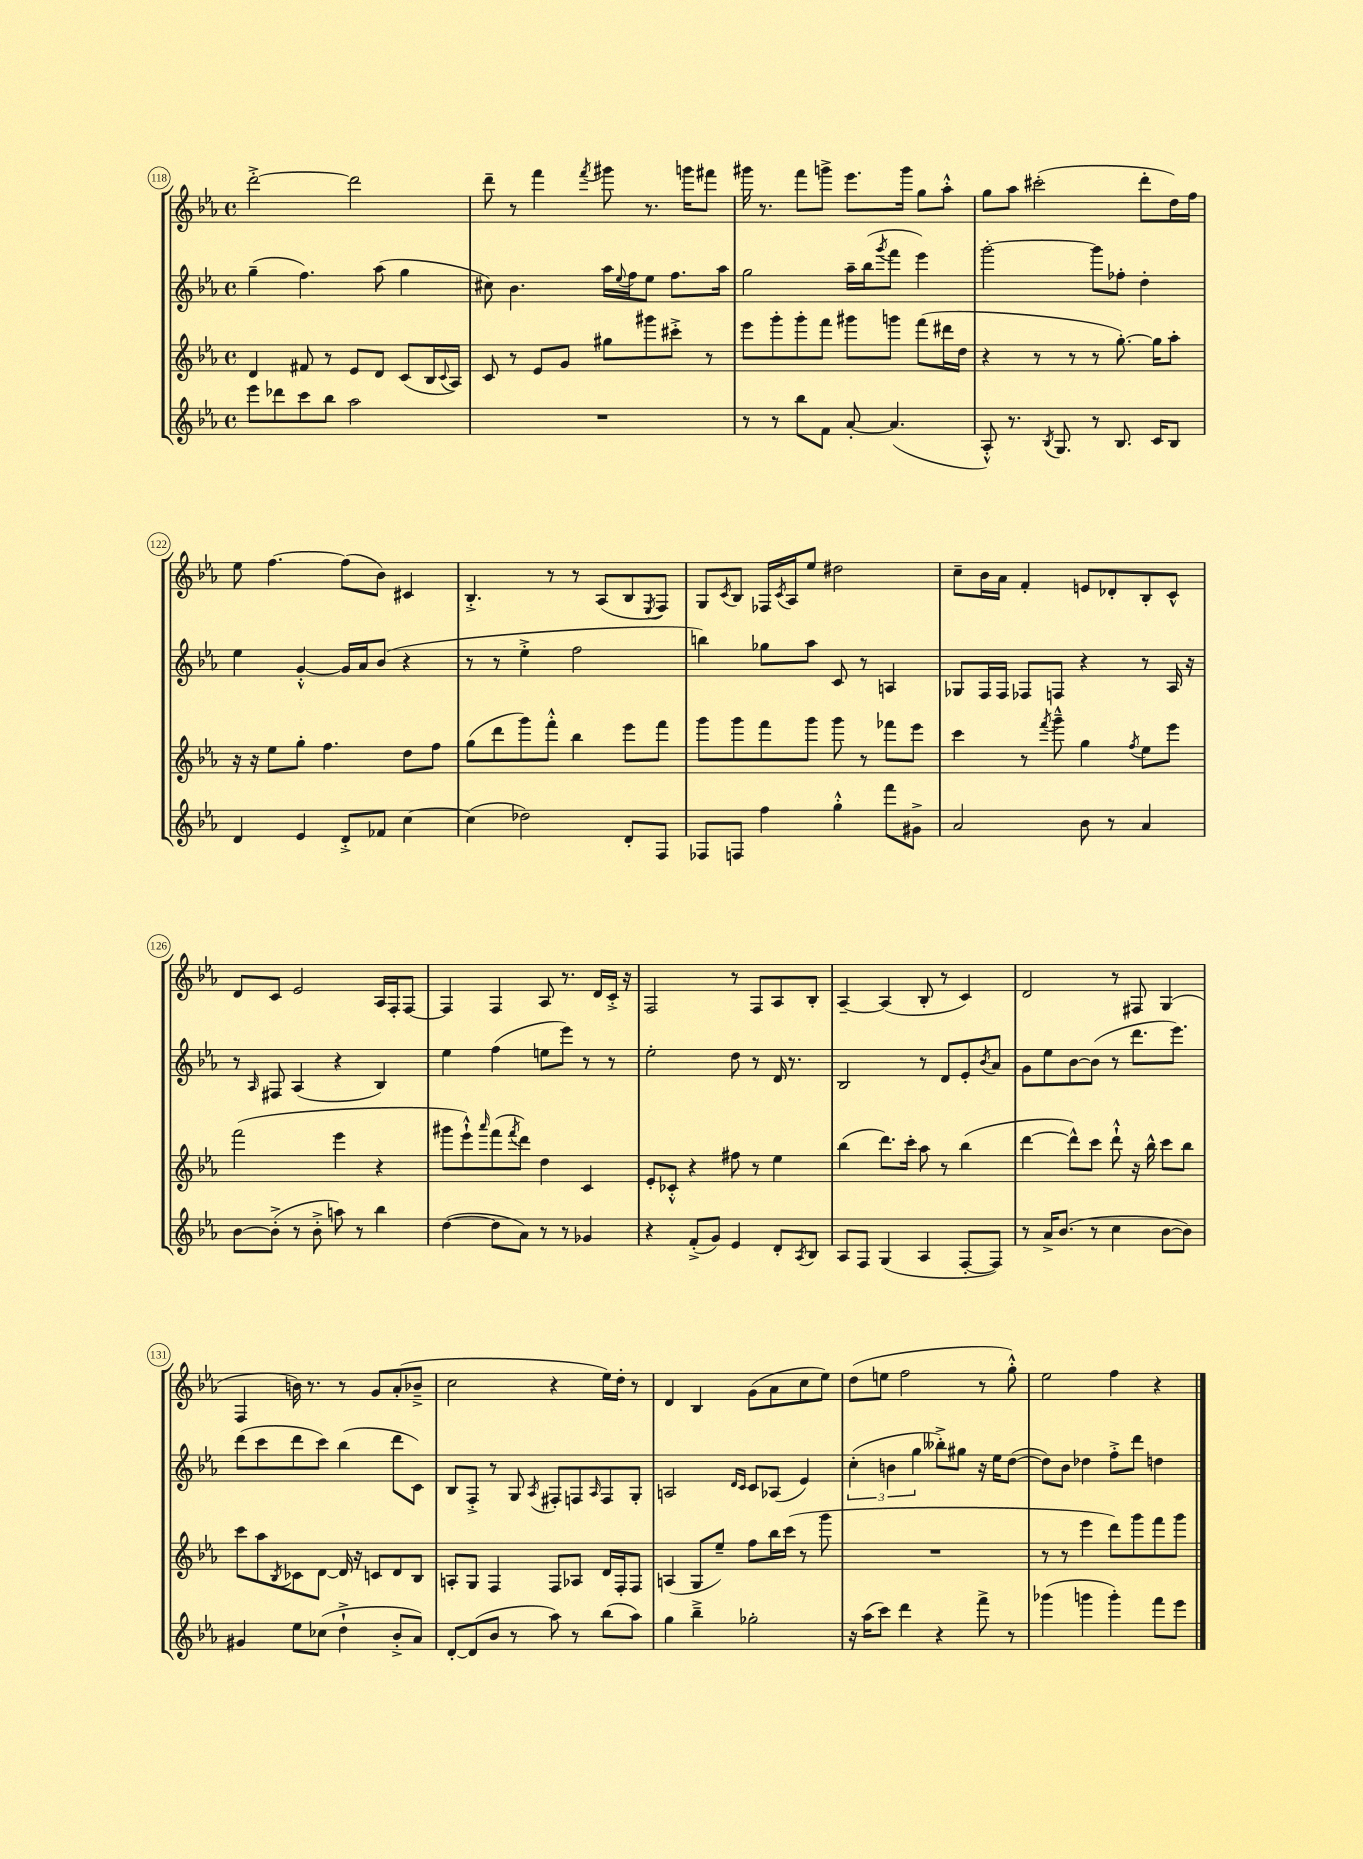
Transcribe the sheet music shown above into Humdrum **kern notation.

**kern	**kern	**kern	**kern
*staff4	*staff3	*staff2	*staff1
*clefG2	*clefG2	*clefG2	*clefG2
*k[b-e-a-]	*k[b-e-a-]	*k[b-e-a-]	*k[b-e-a-]
*M4/4	*M4/4	*M4/4	*M4/4
*met(c)	*met(c)	*met(c)	*met(c)
8eee-\L	4d/	(4gg~\	[2ddd'^\
8ddd-\	.	.	.
8ccc\	8f#/	4.ff\)	.
8bb-\J	8r	.	.
2aa-\	8e-/L	.	2ddd\]
.	8d/J	(8aa-\	.
.	(8c/L	4gg\	.
.	16B-/L	.	.
.	8qqc/	.	.
.	16A-/JJ)	.	.
=	=	=	=
1r	8c/	8cc#\)	8ddd~\
.	8r	4.b-\	8r
.	8e-/L	.	4fff\
.	8g/J	.	.
.	.	.	8qfff/
.	8gg#\L	16aa-\LL	8ggg#\
.	.	8qqee-/	.
.	.	16ff\J	.
.	8ggg#\	8ee-\J	8.r
.	8ccc#'^\J	8.ff\L	.
.	.	.	16ggg\LK
.	8r	.	8fff#\J
.	.	16aa-\Jk	.
=	=	=	=
8r	8eee-\L	2gg\	16ggg#\
.	.	.	8.r
8r	8ggg'\	.	.
8bb-\L	8ggg'\	.	8fff\L
8f\J	8fff\J	.	8ggg^\J
[8a-'/	8ggg#\L	16aa-~\LL	8.eee-\L
.	.	(16bb-\J	.
.	.	8qggg/	.
(4.a-/]	8ggg\J	8fff\J	.
.	.	.	16ggg\Jk
.	(8fff\L	4eee-\)	8gg\L
.	16ddd#\L	.	8aa-'^^\J
.	16dd\JJ	.	.
=	=	=	=
8A-'^^/)	4r	[2ggg'\	8gg\L
8.r	.	.	8aa-\J
.	8r	.	(2ccc#'\
8qB-/	.	.	.
8.G/	.	.	.
.	8r	.	.
8r	8r	8ggg\]L	.
8.B-/	[8.gg'\)	8ff-'\J	.
.	.	4dd'\	8ddd'\L
16c/LK	16gg\]LK	.	.
8B-/J	8aa-'\J	.	16dd\L)
.	.	.	16ff\JJ
=	=	=	=
4d/	16r	4ee-\	8ee-\
.	16r	.	.
.	8ee-\L	.	[4.ff\
4e-/	8gg'\J	[4g'^^/	.
.	4.ff\	.	.
8d'^/L	.	16g/]LL	(8ff\]L
.	.	16a-/J	.
8f-/J	.	(8b-/J	8b-\J)
[4cc\	8dd\L	4r	4c#/
.	8ff\J	.	.
=	=	=	=
(4cc\]	(8gg\L	8r	4.B-'^/
.	8ddd\	8r	.
2dd-\)	8ggg\)	4ee-'^\	.
.	8fff'^^\J	.	8r
.	4bb-\	2ff\	8r
.	.	.	(8A-/L
8d'/L	8eee-\L	.	8B-/
.	.	.	8qE-/
8F/J	8fff\J	.	8F/J)
=	=	=	=
8F-/L	8ggg\L	4bb\)	8G/L
.	.	.	8qc/
8F/J	8ggg\	.	8B-/J
4ff\	8fff\	8gg-\L	16F-/LL
.	.	.	8qc/
.	.	.	16A-/J
.	8ggg\J	8aa-\J	8ee-/J
4gg'^^\	8ggg\	8c/	2dd#\
.	8r	8r	.
8fff\L	8fff-\L	4A/	.
8g#^\J	8eee-\J	.	.
=	=	=	=
2a-/	4ccc\	8G-/L	8cc~\L
.	.	16F/L	16b-\L
.	.	16F/JJ	16a-\JJ
.	8r	8F-/L	4f'/
.	8qfff/	.	.
.	8ggg~^^\	8F/J	.
8b-\	4gg\	4r	8e/L
8r	.	.	8d-'/
.	8qff/	.	.
4a-/	8ee-\L	8r	8B-'/
.	8eee-\J	16A-/	8c^^/J
.	.	16r	.
=	=	=	=
[8b-\L	(2fff\	8r	8d/L
.	.	16qqA-/	.
(8b-'^\]J	.	8F#/	8c/J
8r	.	(4A-/	2e-/
8b-'^\	.	.	.
8aa\)	4eee-\	4r	.
8r	.	.	.
4bb-\	4r	4B-/)	16A-/LL
.	.	.	16F'/J
.	.	.	[8F/J
=	=	=	=
([4dd\	8ggg#\L	4ee-\	4F/]
.	8eee-`^^\)	.	.
.	16qqaaa-/	.	.
8dd\]L	(8fff\	(4ff\	4F/
.	8qfff/	.	.
8a-\J)	8ddd\J)	.	.
8r	4dd\	8ee\L	8A-/
8r	.	8eee-\J)	8.r
4g-/	4c/	8r	.
.	.	.	16d/LL
.	.	8r	16c'^/JJ
.	.	.	16r
=	=	=	=
4r	8e-'/L	2ee-'\	2F/
.	8c-'^^/J	.	.
(8f'^/L	4r	.	.
8g/J)	.	.	.
4e-/	8ff#\	8dd\	8r
.	8r	8r	8F/L
8d'/L	4ee-\	16d/	8A-/
.	.	8.r	.
8qA-/	.	.	.
8B-/J	.	.	8B-'/J
=	=	=	=
8A-/L	(4bb-\	2B-/	[4A-~/
8F/J	.	.	.
(4G/	8.ddd\L)	.	(4A-/]
.	16ccc'\Jk	.	.
4A-/	8aa-\	8r	8B-'/
.	8r	8d/L	8r
[8F'/L	(4bb-\	8e-'/	4c/)
.	.	8qb-/	.
8F/]J)	.	8a-/J	.
=	=	=	=
8r	[4ddd\	8g\L	2d/
16a-^/LK	.	8ee-\	.
(8.b-/J	.	.	.
.	8ddd^^\]L)	[8b-\	.
8r	8ccc\J	(8b-\]J	.
4cc\	8ddd`^^\	8r	8r
.	16r	8.ddd\L	8F#/
.	16bb-^^\	.	.
[8b-\L	8ccc\L	.	(4G/
.	.	8.eee-\J)	.
8b-\]J)	8bb-\J	.	.
=	=	=	=
4g#/	8ccc\L	(8ddd\L	4F/
.	8aa-\	8ccc\	.
.	8qB-/	.	.
8ee-\L	8c-\	8ddd\	16b\)
.	.	.	8.r
(8cc-\J	[8d\J	8ccc\J)	.
4dd`^\	16d/]	(4bb-\	8r
.	16r	.	.
.	8c/L	.	8g/L
8b-'^/L	8d/	8ddd\L	(8a-'/
8a-/J)	8B-/J	8c\J)	8b-~^/J
=	=	=	=
[8d'/L	8A'/L	8B-/L	2cc\
(8d/]	8G/J	8F'^/J	.
8b-/J	4F/	8r	.
8r	.	8G/	.
.	.	8qA-/	.
8aa-\)	8F/L	8F#'/L	4r
8r	8A-/J	8F/	.
.	.	16qqA-/	.
(8bb-\L	16d/LL	8F/	16ee-\LL)
.	16F'/J	.	16dd'\JJ
8aa-\J)	8F/J	8G'/J	8r
=	=	=	=
4gg\	(4A/	2A/	4d/
4bb-~^\	8G/L	.	4B-/
.	8ee-~/J)	.	.
.	.	16qqd/LL	.
.	.	16qqc/JJ	.
2gg-'\	8ff\L	8c/L	(8g\L
.	16bb-\L	(8A-/J	8a-\
.	(16ccc\JJ	.	.
.	8r	4e-/)	8cc\
.	8ggg\	.	8ee-\J)
=	=	=	=
16r	1r	(6cc'\	(8dd\L
(16aa-\LK	.	.	.
8ccc\J)	.	.	8ee\J
.	.	6b\	.
4ddd\	.	.	2ff\
.	.	6gg\	.
4r	.	8bb--'^\L)	.
.	.	8gg#\J	.
8fff^\	.	16r	8r
.	.	16ee-\LK	.
8r	.	([8dd\J	8gg'^^\)
=	=	=	=
(4ggg-\	8r	8dd\]L)	2ee-\
.	8r	8b-\J	.
4ggg\	4eee-\	4dd-\	.
4ggg'\)	8ddd\L)	8ff'^\L	4ff\
.	8ggg\	8ddd\J	.
8fff\L	8fff\	4dd\	4r
8eee-\J	8ggg\J	.	.
==	==	==	==
*-	*-	*-	*-
